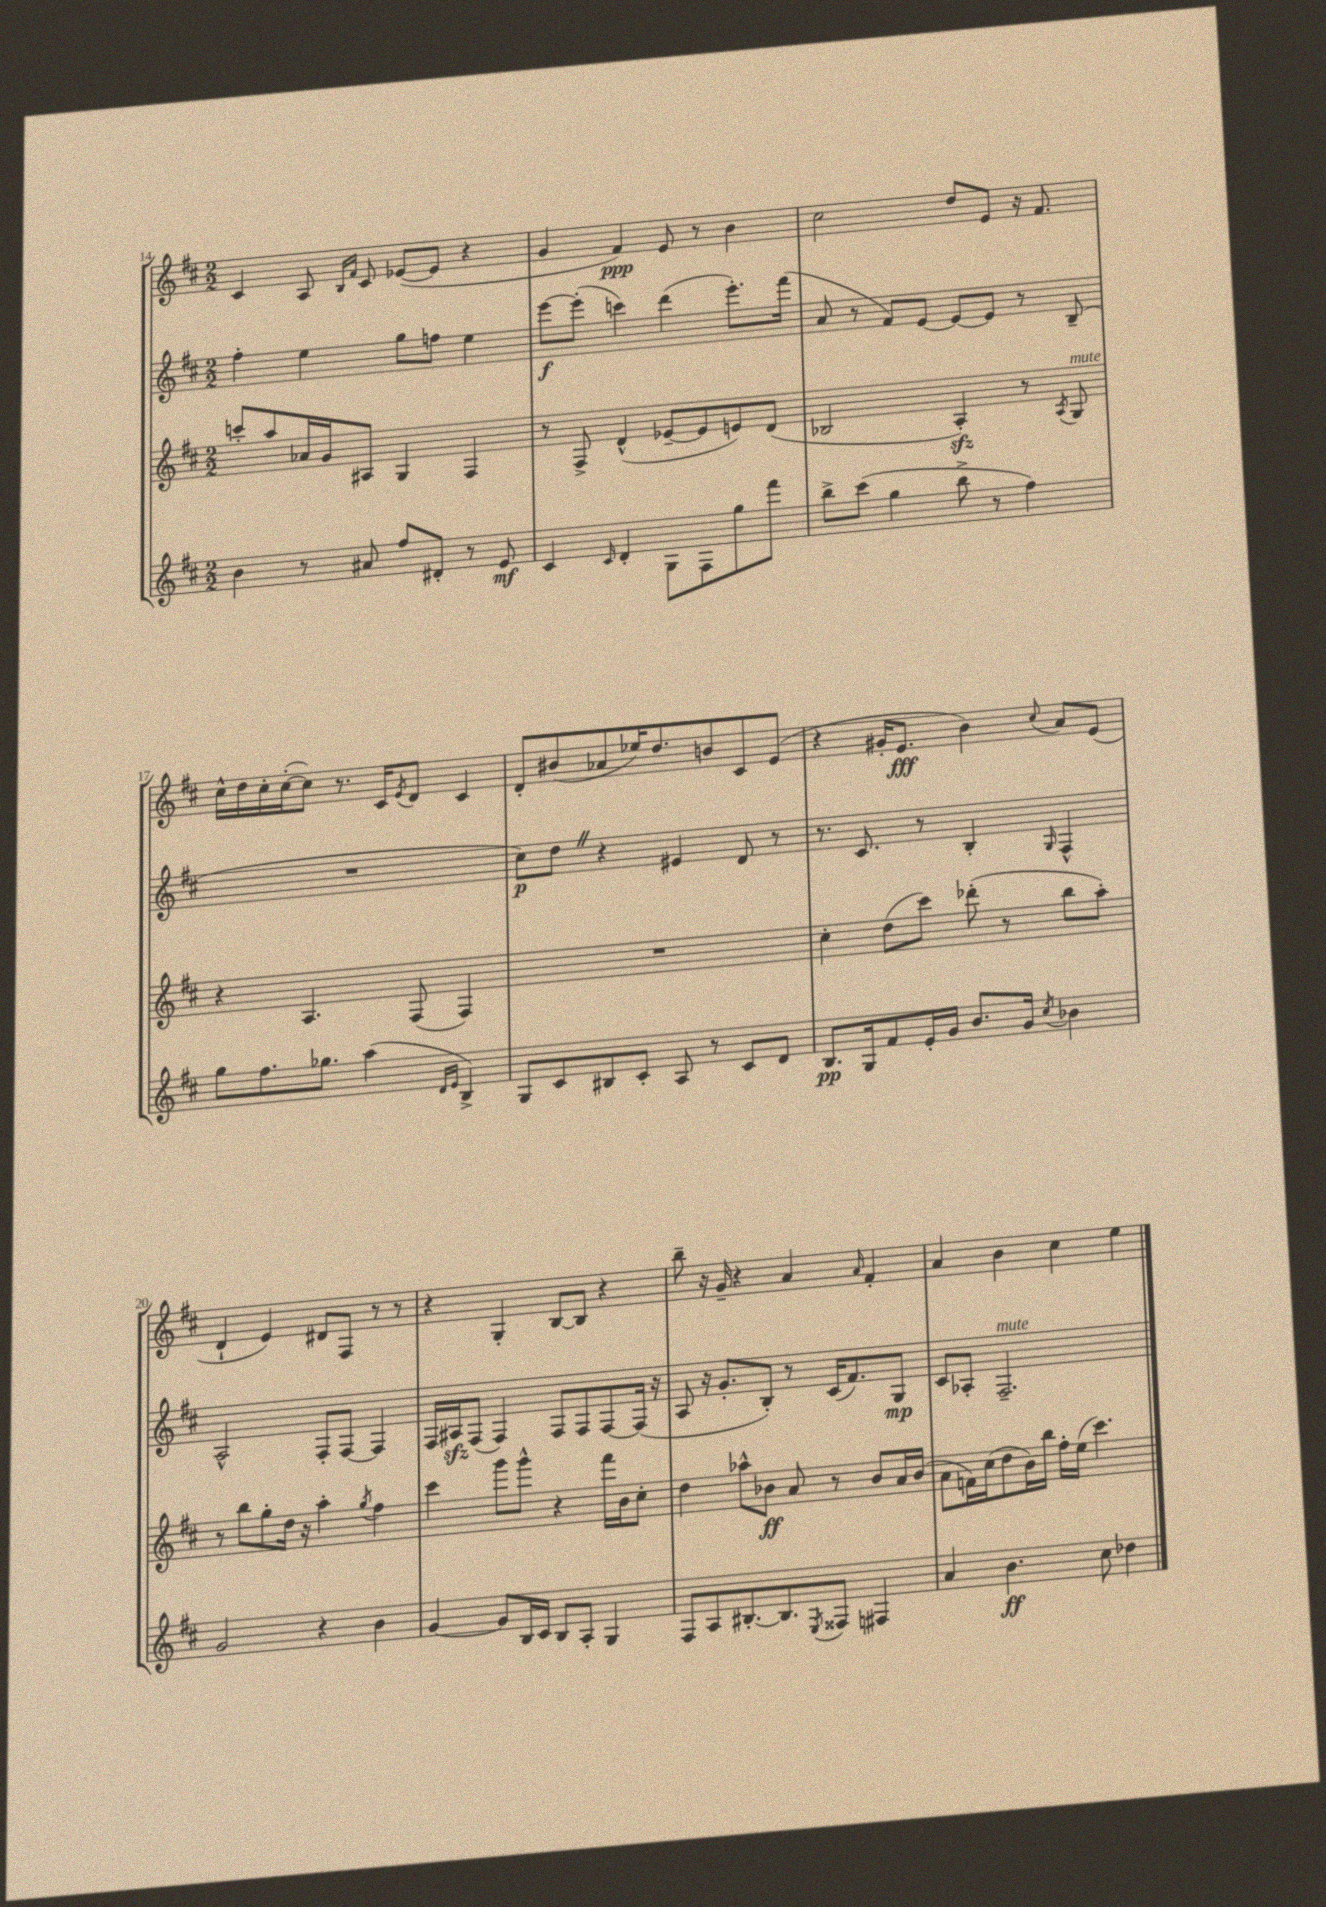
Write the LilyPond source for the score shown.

<<
\new StaffGroup <<
\new Staff = "s0" {
    \clef treble \key d \major \numericTimeSignature \time 2/2
    cis'4 a8 \grace { b16 fis'16 } cis'8 ees'8~( ees'8 r4 |
    g'4 fis'4\ppp) e'8 r8 b'4 |
    cis''2 d''8 e'8 r16 fis'8. |
    cis''16-^ d''16 cis''16-. cis''16~-.( cis''8) r8. cis'16 \acciaccatura { e'8 } d'8 cis'4 |
    d'8-. bis'8( aes'8 ees''16) d''8. b'8 cis'8 e'8( |
    r4 gis'16-. e'8.\fff b'4) \appoggiatura { cis''8 } a'8 e'8( |
    d'4-! e'4) dis'8 fis8 r8 r8 |
    r4 g4-. b8~ b8 r4 |
    b''8-- r16 g'16-- r4 a'4 \grace { a'16 } fis'4-. |
    a'4 b'4 cis''4 e''4 \bar "|." |
}
\new Staff = "s1" {
    \clef treble \key d \major \numericTimeSignature \time 2/2
    fis''4-. e''4 g''8 f''8 e''4 |
    e'''8~\f e'''8-.( c'''4) d'''4( e'''8.-.) fis'''16( |
    a'8 r8 fis'8) e'8~ e'8~ e'8 r8 b8--( |
    R1 |
    cis''8\p) d''8 \once \override BreathingSign.text = \markup { \musicglyph "scripts.caesura.straight" } \breathe r4 eis'4 d'8 r8 |
    r8. cis'8. r8 b4-. \grace { g16 } fis4-^ |
    a2-^ fis8-. fis8~ fis4 |
    fis16 ais16\sfz fis8( fis4) fis8 fis8 fis8~ fis16( r16 |
    a8 r16 g'8.-. b8-.) r8 cis'16( fis'8.) g8\mp |
    cis'8 aes8-. fis2.--^\markup { \italic "mute" } \bar "|." |
}
\new Staff = "s2" {
    \clef treble \key d \major \numericTimeSignature \time 2/2
    c'''8-. a''8 aes'16 g'16 ais8 g4 fis4 |
    r8 fis8-> d'4-^( ees'8~-- ees'8 e'8) d'8( |
    bes2 a4-.\sfz) r8 \acciaccatura { a8 } g8^\markup { \italic "mute" } |
    r4 a4. fis8( fis4) |
    R1 |
    cis''4-. d''8( cis'''8) des'''8-.( r8 b''8 a''8-.) |
    r8 b''8 g''8-. d''16 r16 a''4-. \acciaccatura { g''8 } fis''4 |
    cis'''4 g'''8 g'''8-^ r4 fis'''16 b'16 cis''8-. |
    d''4 aes''8-^ bes'8\ff a'8 r8 bes'8 a'16 bes'16( |
    a'8 f'16) cis''16( d''8 b'16) b''16 fis''16-. e''16( cis'''4.) \bar "|." |
}
\new Staff = "s3" {
    \clef treble \key d \major \numericTimeSignature \time 2/2
    b'4 r8 ais'8 fis''8 dis'8-. r8 e'8\mf |
    cis'4 \grace { cis'16 } d'4-. g8 fis8 g''8 fis'''8 |
    b''8-> cis'''8( g''4 b''8-> r8 fis''4) |
    g''8 fis''8. ges''8. a''4( \grace { d'16 e'16 } b4->) |
    g8 cis'8 bis8 cis'8-. a8 r8 cis'8 d'8 |
    b8.\pp g16 fis'8 e'16-. g'16 b'8. g'16 \acciaccatura { cis''8 } bes'4 |
    g'2 r4 b'4 |
    g'4~ g'8 b16 cis'16 b8 a8-. g4 |
    fis8 a8 bis8.~-. bis8. \acciaccatura { e8 } fisis8 fis4 |
    a'4 b'4.\ff cis''8 des''4 \bar "|." |
}
>>
>>
\layout { \context { \Score currentBarNumber = #14 } }
